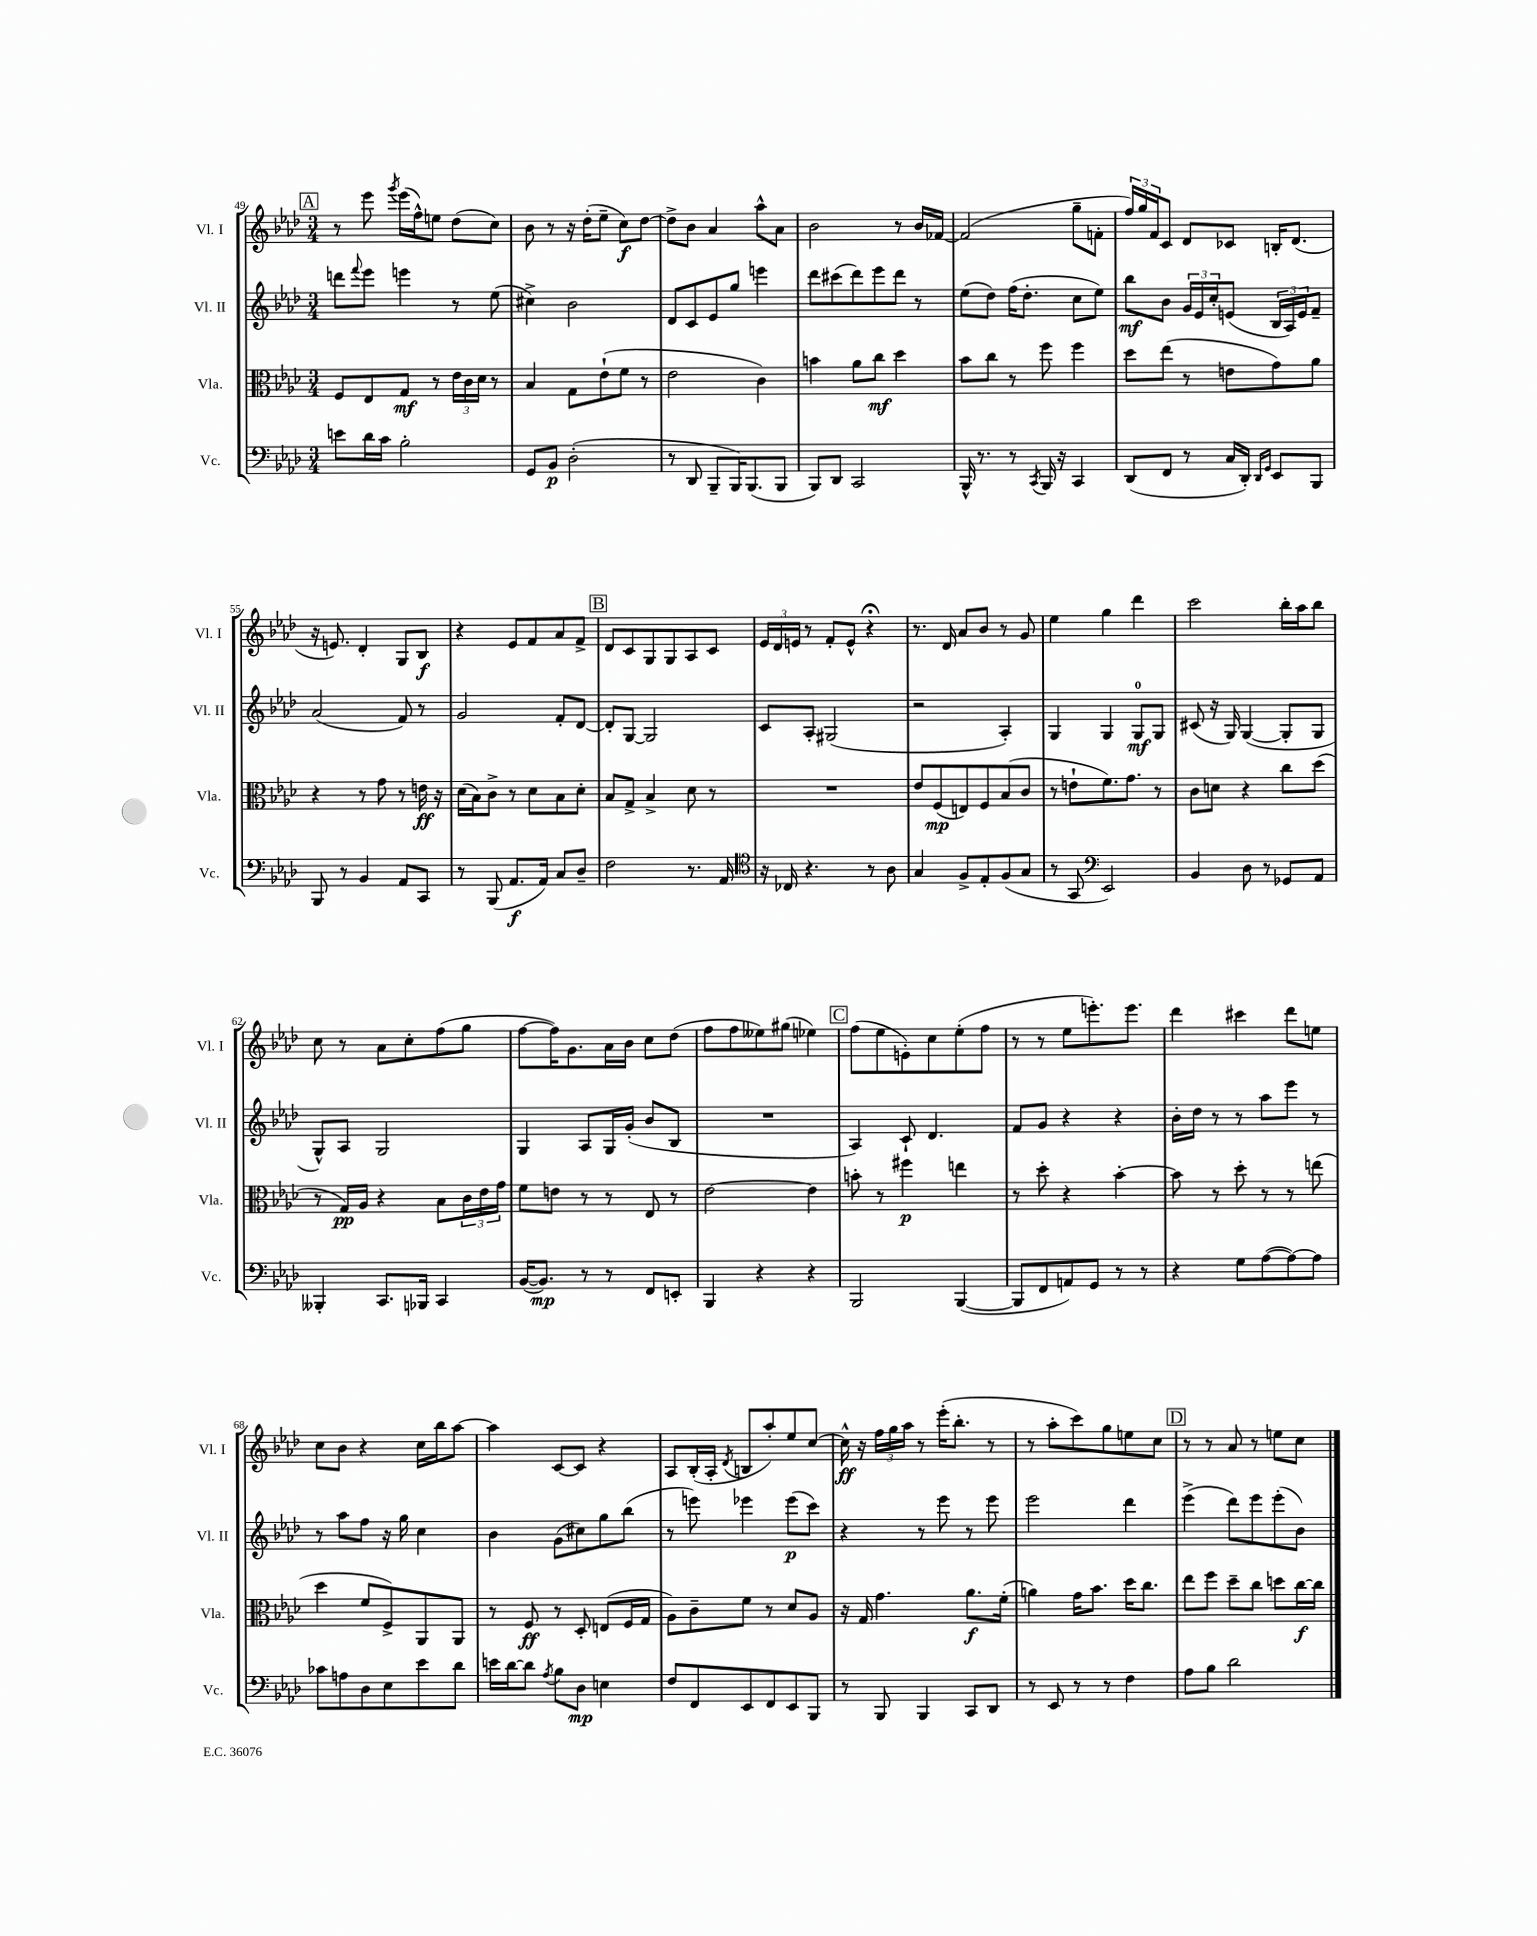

**kern	**kern	**kern	**kern
*staff4	*staff3	*staff2	*staff1
*clefF4	*clefC3	*clefG2	*clefG2
*k[b-e-a-d-]	*k[b-e-a-d-]	*k[b-e-a-d-]	*k[b-e-a-d-]
*M3/4	*M3/4	*M3/4	*M3/4
8e\L	8F/L	8ddd\L	8r
.	.	8qqfff/	.
16d-\L	8E-/	8eee-\J	8eee-\
16c\JJ	.	.	.
.	.	.	8qggg/
2B-'\	8G/J	4eee\	(16eee-\LL
.	.	.	16ff^^\J)
.	8r	.	8ee\J
.	24e-\LL	8r	(8dd-\L
.	24c\	.	.
.	24d-\JJ	.	.
.	8r	(8ee-\	8cc\J)
=	=	=	=
8GG/L	4B-/	4cc#^\)	8b-\
8BB-/J	.	.	8r
(2D-'\	8G\L	2b-\	16r
.	.	.	(16dd-'\LK
.	(8e-`\	.	8ee-~\J
.	8f\J	.	8cc\L)
.	8r	.	[8dd-\J
=	=	=	=
8r	2e-\	8d-/L	8dd-^\]L
8DD-/	.	8c/	8b-\J
8BBB-~/L	.	8e-/	4a-/
16BBB-/K)	.	8gg/J	.
(8.BBB-/	.	.	.
.	4c\)	4eee\	8aa-^^\L
8BBB-/J	.	.	8a-\J
=	=	=	=
8BBB-/L)	4b\	8ddd-\L	2b-\
8DD-/J	.	(8ccc#\	.
2CC/	8a-\L	8ddd-\)	.
.	8cc\J	8eee-\	.
.	4dd-\	8ddd-\J	8r
.	.	8r	16b-/LL
.	.	.	[16f-/JJ
=	=	=	=
16BBB-^^/	8b-\L	(8ee-\L	(2f-/]
8.r	.	.	.
.	8cc\J	8dd-\J)	.
8r	8r	(16ff\LK	.
.	.	8.dd-'\J	.
8qCC/	.	.	.
16BBB-/	8ff\	.	.
16r	.	.	.
4CC/	4ff\	8cc\L	8gg~\L
.	.	8ee-\J)	8f'\J
=	=	=	=
(8DD-/L	8dd-\L	8bb-\L	24ff/LL)
.	.	.	24gg/
.	.	.	24f/J
8FF/J	(8ee-\J	8b-\J	8c/J
8r	8r	24g/LL	8d-/L
.	.	24e-/	.
.	.	24cc'/J	.
16C/LL	8e\L	(8e/J	8c-/J
16DD-'/JJ)	.	.	.
16qqDD-/LL	.	.	.
16qqGG/JJ	.	.	.
8EE-/L	8g\)	24B-/LL	16B'/LK
.	.	24A-/)	.
.	.	.	(8.d-/J
.	.	24e/J	.
8BBB-/J	8a-\J	8f~/J	.
=	=	=	=
8BBB-/	4r	(2a-/	16r
.	.	.	8.e/)
8r	.	.	.
4BB-/	8r	.	4d-'/
.	8g\	.	.
8AA-/L	8r	8f/)	8G/L
8CC/J	16e\	8r	8B-/J
.	16r	.	.
=	=	=	=
8r	(16d-\LL	2g/	4r
.	16B-\J)	.	.
(8BBB-/	8c^\J	.	.
8.AA-/L	8r	.	8e-/L
.	8d-\L	.	8f/
16AA-/Jk)	.	.	.
8C/L	8B-\	8f'/L	8a-/
8D-~/J	8d-'\J	[8d-/J	8f^/J
=	=	=	=
2F\	8B-/L	8d-'/]L	8d-/L
.	8G^/J	[8G/J	8c/
.	4B-^/	2G/]	8G/
.	.	.	8G/
8.r	8d-\	.	8A-/
.	8r	.	8c/J
16AA-/	.	.	.
=	=	=	=
*clefC4	*	*	*
16r	2.r	8c/L	24e-/LL
.	.	.	24d-/
16C-/	.	.	.
.	.	.	24e/JJ
4.r	.	8A-'/J	8r
.	.	(2G#/	8f'/L
.	.	.	8e^^/J
8r	.	.	4r;
8A-\	.	.	.
=	=	=	=
4G/	8e-/L	2r	8.r
.	(8F/	.	.
.	.	.	16d-/
8F^/L	8E/)	.	8a-/L
8E-'/	8F/	.	8b-/J
(8F/	(8B-/	4A-'/)	8r
8G/J	8c/J	.	8g/
=	=	=	=
8r	8r	4G/	4ee-\
8GG/	8e`\L	.	.
*clefF4	*	*	*
2EE-/)	8.f\)	4G/	4gg\
.	8.g\J	.	.
.	.	8G/L	4ddd-\
.	8r	8G/J	.
=	=	=	=
4BB-/	8c\L	(8c#/	2ccc\
.	8d\J	16r	.
.	.	16G/)	.
8D-\	4r	([4G/	.
8r	.	.	.
8GG-/L	8cc\L	8G'/]L	16bb-'\LL
.	.	.	16aa-\J
8AA-/J	(8dd-\J	8G/J	8bb-\J
=	=	=	=
4BBB--'/	8r	8G^^/L)	8cc\
.	16G/LL)	8A-/J	8r
.	16A-/JJ	.	.
8.CC/L	4r	2G/	8a-\L
.	.	.	8cc'\
16BBB-/Jk	.	.	.
4CC/	8B-\L	.	(8ff\
.	24c\L	.	8gg\J
.	24e-\	.	.
.	24g\JJ	.	.
=	=	=	=
([16BB-/LK	8f\L	4G/	[8ff\L
8.BB-/]J)	.	.	.
.	8e\J	.	16ff\]K)
.	.	.	8.g\
8r	8r	8A-/L	.
8r	8r	16G/L	16a-\L
.	.	(16g'/JJ	16b-\JJ
8FF/L	8E-/	8b-/L	8cc\L
8EE'/J	8r	8B-/J	(8dd-\J
=	=	=	=
4BBB-/	[2e-\	2.r	8ff\L
.	.	.	8ff\
4r	.	.	8ee--\)
.	.	.	(8gg#\J
4r	4e-\]	.	4ee-\)
=	=	=	=
2BBB-/	8b'\	4A-/)	(8ff\L
.	8r	.	8ee-\
.	4ff#\	8c`/	8e'\)
.	.	4.d-/	8cc\
([4BBB-/	4ee\	.	(8ee-'\
.	.	.	8ff\J
=	=	=	=
8BBB-/]L	8r	8f/L	8r
8FF/	8dd-'\	8g/J	8r
8AA/)	4r	4r	8ee-\L
8GG/J	.	.	8.eee'\)
8r	[4b-'\	4r	.
.	.	.	8.eee\J
8r	.	.	.
=	=	=	=
4r	8b-\]	16b-'\LL	4ddd-\
.	.	16dd-\JJ	.
.	8r	8r	.
8G\L	8dd-'\	8r	4ccc#\
([8A-\	8r	8aa-\L	.
8A-\_)	8r	8eee-\J	8ddd-\L
8A-\]J	(8ee\	8r	8ee\J
=	=	=	=
8c-\L	4dd-\	8r	8cc\L
8A\	.	8aa-\L	8b-\J
8D-\	8f/L	8ff\J	4r
8E-\	8F^/)	16r	.
.	.	16gg\	.
8e-\	8AA-/	4cc\	16cc\LL
.	.	.	16bb-\J
8d-\J	8AA-/J	.	[8aa-\J
=	=	=	=
16e\LL	8r	4b-\	4aa-\]
[16d-\J	.	.	.
8d-\]J	8F/	.	.
8qA-/	.	.	.
8B-\L	8r	(8g\L	[8c/L
8D-\J	8D-'/	8cc#\)	8c/]J
4E\	(8E/L	8gg\	4r
.	16F/L	(8bb-\J	.
.	16G/JJ	.	.
=	=	=	=
8F/L	8A-\L)	8r	8A-/L
8FF/	8c~\	8eee\)	(16B-'/L
.	.	.	16A-'/JJ
.	.	.	8qd-/
8EE-/	8f\J	4eee-\	8B/L
8FF/	8r	.	8aa-'/)
8EE-/	8d-/L	(8eee-\L	8ee-/
8BBB-/J	8A-/J	8ccc\J)	[8cc/J
=	=	=	=
8r	16r	4r	16cc^^\]
.	16G/	.	16r
8BBB-/	4.g\	.	24ff\LL
.	.	.	24gg\
.	.	.	24aa-\JJ
4BBB-/	.	8r	8r
.	.	8eee-\	(16eee-'\LK
.	.	.	8.bb-'\J
8CC/L	8.a-\L	8r	.
8DD-/J	.	8eee-\	8r
.	(16f'\Jk	.	.
=	=	=	=
8r	4a\)	2eee-\	8r
8EE-/	.	.	8aa-'\L
8r	16g\LK	.	8ccc\)
.	8.b-\J	.	.
8r	.	.	8gg\
4F\	16dd-\LK	4ddd-\	8ee\
.	8.cc\J	.	.
.	.	.	8cc\J
=	=	=	=
8A-\L	8ee-\L	(4eee-^\	8r
8B-\J	8ff\J	.	8r
2d-\	8dd-~\L	8ddd-\L)	8a-/
.	8cc\J	8eee-\	8r
.	8dd\L	(8eee-'\	8ee\L
.	[16cc\L	8b-\J)	8cc\J
.	16cc\]JJ	.	.
==	==	==	==
*-	*-	*-	*-
